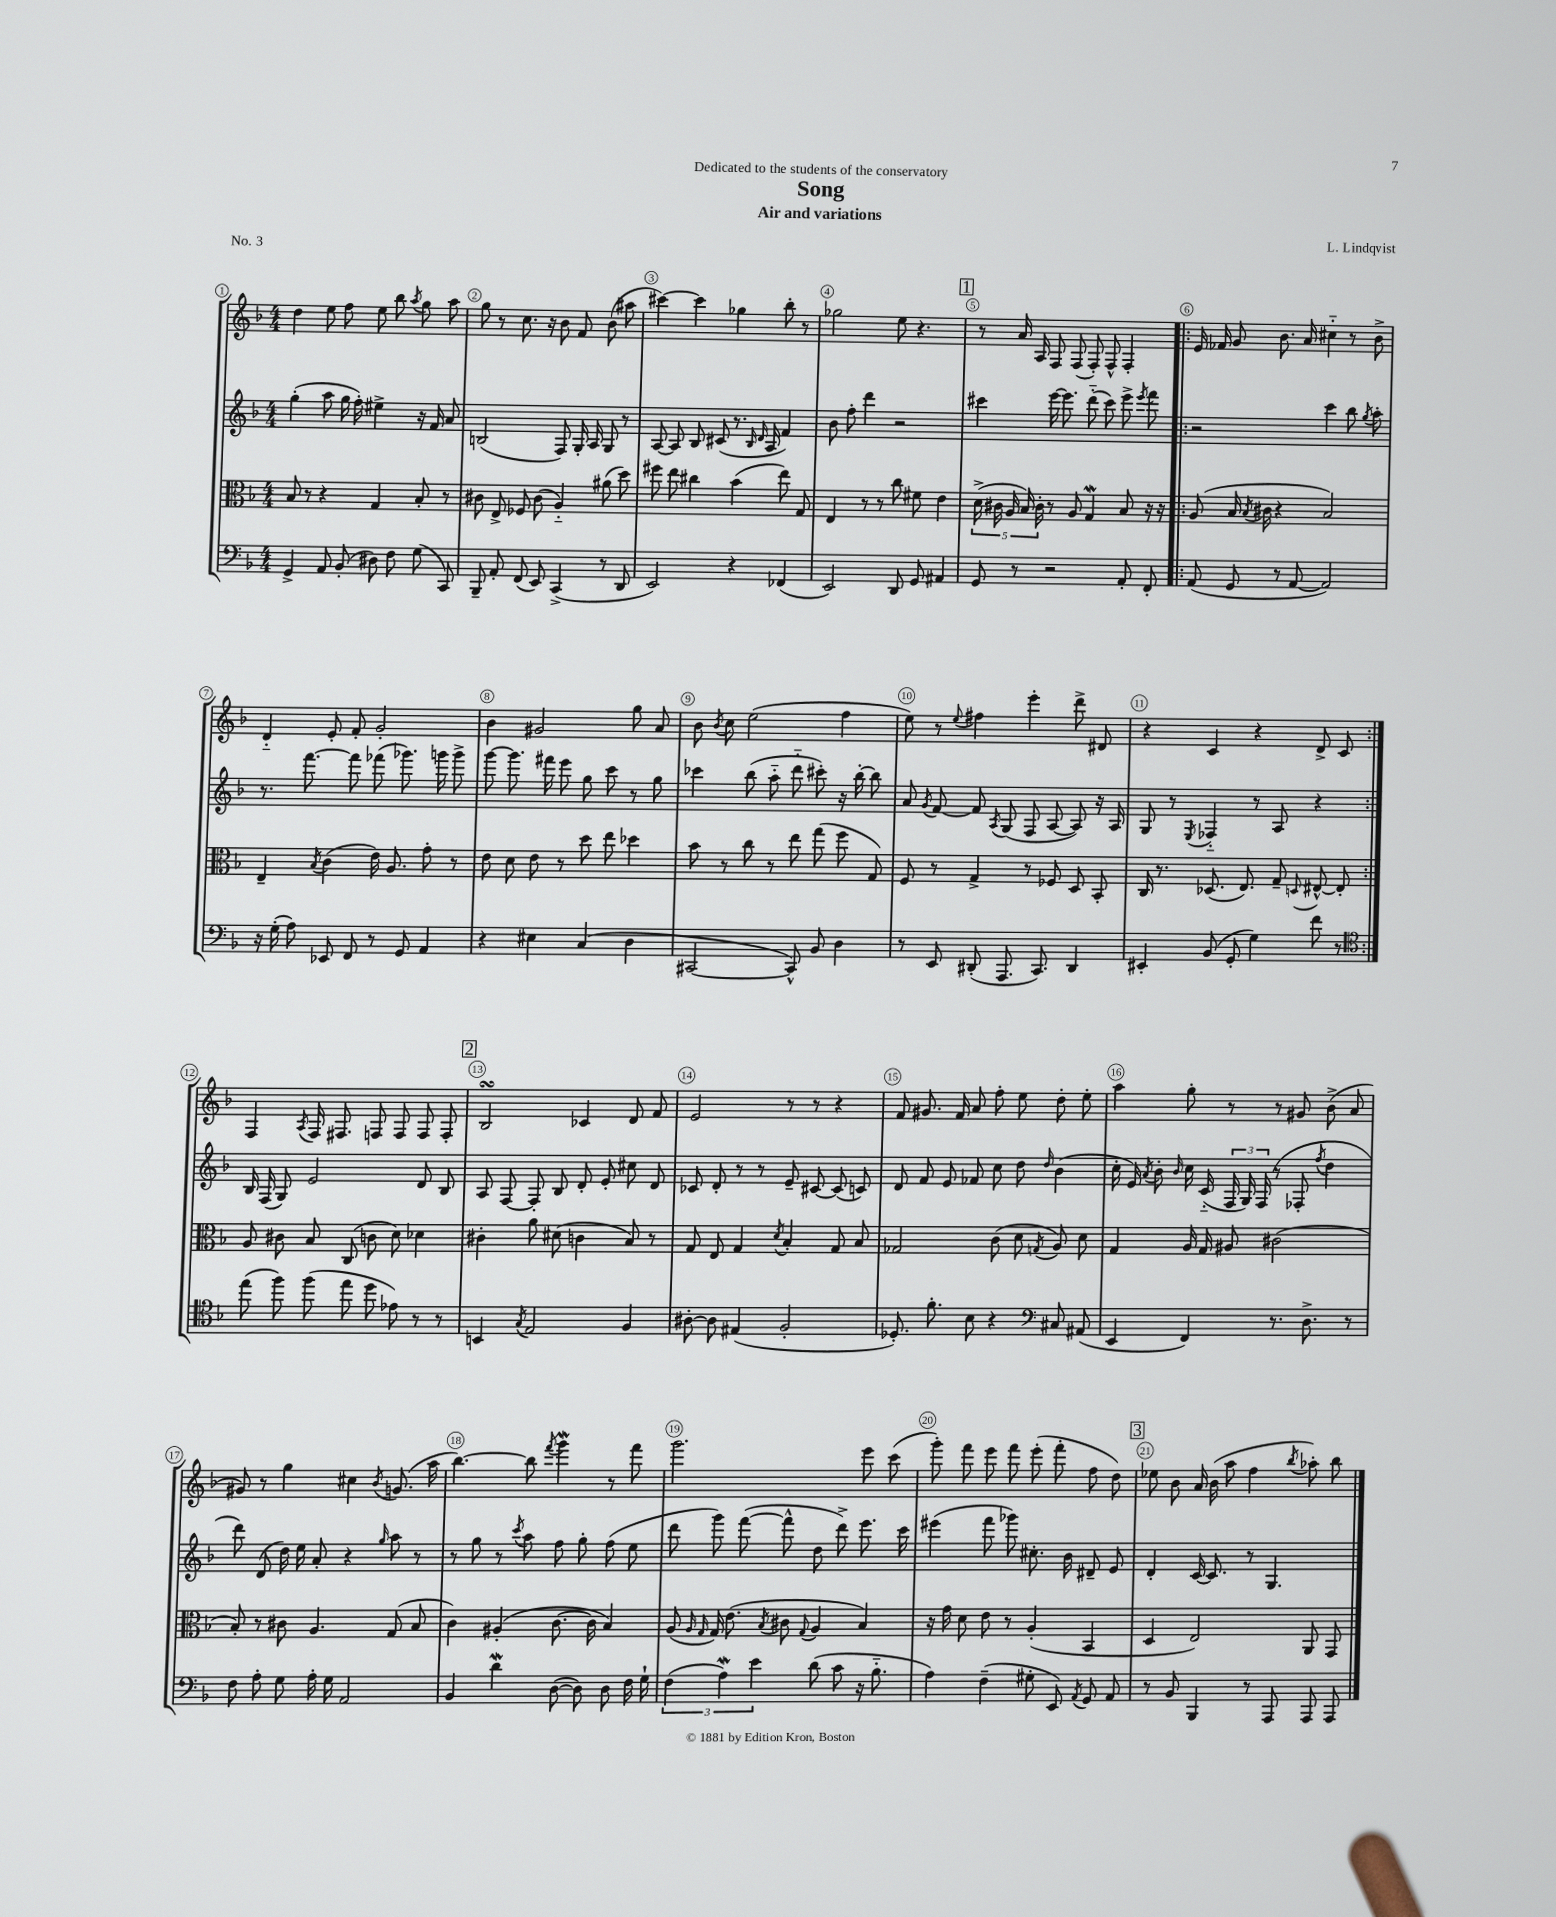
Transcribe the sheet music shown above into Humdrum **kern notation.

**kern	**kern	**kern	**kern
*part4	*part3	*part2	*part1
*staff4	*staff3	*staff2	*staff1
*clefF4	*clefC3	*clefG2	*clefG2
*k[b-]	*k[b-]	*k[b-]	*k[b-]
*M4/4	*M4/4	*M4/4	*M4/4
=1	=1	=1	=1
4GG^/	8B-/	(4gg'\	4dd\
.	8r	.	.
8AA/	4r	8aa\	8ee\
(8BB-'/	.	16gg\	8ff\
.	.	16ff'\)	.
8D#X\)	4G/	4ee#X^\	8ee\
8F\	.	.	8bb-\
.	.	.	8qaa/
(8G\	8B-'/	16r	8gg\
.	.	16f/	.
8CC/)	8r	8a/	8aa\
=2	=2	=2	=2
8BBB-~/	8c#X\	(2Bn/	8gg\
8AA'/	8E^/	.	8r
(8FF/	8F-X/	.	8.cc\
8EE/)	(8c#\	.	.
.	.	.	16r
(4CC^/	4A/)	8F/)	8b-\
.	.	16G'/	8f/
.	.	16A/	.
8r	(8a#X\	8G/	(8b-\
8DD/	8dd\)	8r	8aa#X\
=3	=3	=3	=3
2EE/)	8ff#X\	[8A/	[4ccc#X\)
.	8ee\	8A/]	.
.	4cc#X\	8B-/	4ccc#\]
.	.	(8c#X/	.
4r	(4b-\	8.r	4gg-X\
.	.	16qqB-/	.
.	.	16qqd/	.
.	.	16A/	.
(4FF-X/	8ee\)	4f/)	8bb-'\
.	8G/	.	8r
=4	=4	=4	=4
2EE/)	4E/	8b-\	2gg-X\
.	.	8ff'\	.
.	8r	4ddd\	.
.	8r	.	.
8DD/	8cc\	2r	8ee\
8GG/	8f#X\	.	4.r
4AA#X/	4e\	.	.
!!LO:REH:place=s1:t=1
=5	=5	=5	=5
8GG/	(20d^\	4ccc#X\	8r
.	20c#X\	.	.
.	20A/	.	.
8r	.	.	16a/
.	20B-/)	.	.
.	.	.	16A/
.	20c#'\	.	.
2r	8r	[16eee\	8F/
.	.	8.eee\]	.
.	8A/	.	(8F/
.	4GW/	(8ddd\	8F'/)
.	.	8ccc#\)	8F^^/
8AA'/	8B-/	8eee^\	4F'/
.	.	8qeee/	.
8FF'/	16r	8fff\	.
.	16r	.	.
=6!|:	=6!|:	=6!|:	=6!|:
(8AA/	(8A/	2r	16e/
.	.	.	16f-X/
8GG/	16B-/	.	8g/
.	8qB-/	.	.
.	16c#X\	.	.
8r	4r	.	8.b-\
[8AA/	.	.	.
.	.	.	16a/
2AA/])	2B-/)	4ccc\	4cc#X\
.	.	8bb-\	8r
.	.	8qgg/	.
.	.	8aa'\	8b-^\
!!LO:LB:g=z
=7	=7	=7	=7
16r	4E~/	8.r	4d/
(16G'\	.	.	.
8A\)	.	.	.
.	.	[8.fff\	.
.	8qB-/	.	.
8EE-X/	(4c\	.	8e'/
8FF/	.	8fff\]	8f'/
8r	16e\)	(8fff-X\	2g'/
.	8.A/	.	.
8GG/	.	8.ggg-X\)	.
4AA/	8g'\	.	.
.	.	16gggn\	.
.	8r	8ggg^\	.
=8	=8	=8	=8
4r	8e\	[8ggg\	4b-\
.	8d\	8.ggg\]	.
4E#X\	8e\	.	2g#X/
.	.	16fff#X\	.
.	8r	8eee\	.
(4C/	8dd\	8gg\	.
.	8ee\	8ccc\	.
4D\	4dd-X\	8r	8gg\
.	.	8gg\	8a/
=9	=9	=9	=9
[2CC#X/	8b-\	4ccc-X\	8b-\
.	.	.	8qb-/
.	8r	.	8cc\
.	8cc\	(8bb-\	(2ee\
.	8r	8aa\	.
8CC#^^/])	8ee\	8ddd\	.
8BB-/	(8gg\	8ccc#X'\)	.
4D\	8ff\	16r	4ff\
.	.	[16bb-'\	.
.	8G/)	8bb-\]	.
=10	=10	=10	=10
8r	8F/	8a/	8ee\)
.	.	8qg/	.
8EE/	8r	[8f/	8r
.	.	.	8qqee/
(8DD#X'/	4G^/	8f/]	4ff#X\
.	.	8qA/	.
8.AAA/	.	(8G/	.
.	8r	8F/	4eee'\
8.CC/)	.	.	.
.	8F-X/	[8A/	.
4DD#/	8D/	8A/])	8ddd^\
.	8BB-'/	16r	8d#X/
.	.	16A/	.
=11	=11	=11	=11
4EE#X'/	16C/	8G/	4r
.	8.r	.	.
.	.	8r	.
.	.	8qE/	.
(8BB-/	(8.D-X/	4F-X/	4c/
8GG'/	.	.	.
.	8.E/)	.	.
4G\)	.	8r	4r
.	8G~/	8A/	.
.	8qqDn/	.	.
8f\	[8E#X^^/	4r	8d^/
8r	8E#'/]	.	8c/
!!LO:LB:g=z
=12:|!	=12:|!	=12:|!	=12:|!
*clefC4	*	*	*
(8ee\	8A/	16B-/	4F/
.	.	(16F/	.
8ff\)	8c#X\	8G/)	.
.	.	.	8qA/
(8ff\	8B-/	2e/	16F/
.	.	.	8.F#X/
8ee\	(8C/	.	.
8dd\	8cn\	.	8Fn/
8e-X\)	8d\)	.	8F/
8r	4d-X\	8d/	8F/
8r	.	8B-/	8F'/
!!LO:REH:place=s1:t=2
=13	=13	=13	=13
4BBn/	4c#X'\	8A/	2B-sSSs/
.	.	[8F/	.
8qG/	.	.	.
2E/	8a\	8F'/]	.
.	(8d#X\	8B-/	.
.	4cn\	8d'/	4c-X/
.	.	8e'/	.
4F/	8B-/)	8cc#X\	8d/
.	8r	8d/	8f/
=14	=14	=14	=14
[8A#X'\	8G/	8c-X/	2e/
8A#\]	8E/	8d'/	.
(4E#X/	4G/	8r	.
.	.	8r	.
.	8qd/	.	.
2F'/	4B-'/	8e~/	8r
.	.	[8c#X/	8r
.	8G/	(8c#/]	4r
.	8B-/	8cn/)	.
=15	=15	=15	=15
8.D-X'/)	2G-X/	8d/	8f/
.	.	8f/	8.g#X/
8.f'\	.	.	.
.	.	8e/	.
.	.	.	16f/
8B-\	.	8f-X/	8a/
4r	(8c\	8cc\	8ff'\
.	8d\	8dd\	8ee\
*clefF4	*	*	*
.	8qGn/	16qqdd/	.
8C#X/	8A/)	(4b-\	8dd'\
(8AA#X/	8d\	.	8ee'\
=16	=16	=16	=16
4EE/	4G/	16cc'\	4aa\
.	.	16e/)	.
.	.	8qa/	.
.	.	8b-'\	.
.	.	16qqb-/	.
4FF/)	16A/	16cc\	8gg'\
.	16G/	(16c/	.
.	8A#X/	24F/	8r
.	.	24G/)	.
.	.	(24F/	.
8.r	(2c#X\	8r	8r
.	.	8F-X'/	8g#X/
8.D^\	.	.	.
.	.	8qff/	.
.	.	4dd\	(8b-^\
8r	.	.	8a/
!!LO:LB:g=z
=17	=17	=17	=17
8F\	8B-'/)	8ddd\)	8g#X/)
8A'\	8r	(8d/	8r
8G\	8c#X\	16dd\)	4gg\
.	.	16ee\	.
16A'\	4.A/	8a'/	.
16G\	.	.	.
2AA/	.	4r	4cc#X\
.	.	16qqgg/	8qb-/
.	(8G/	8aa\	(8.gn/
.	8B-/	8r	.
.	.	.	16aa\
=18	=18	=18	=18
4BB-/	4c\)	8r	[4.bb-\)
.	.	8gg\	.
4dW\	(4A#X'/	8r	.
.	.	8qccc/	.
.	.	8aa\	8bb-\]
.	.	.	8qfff/
([8D\	[8.c\	8ff\	4gggW\
8D\])	.	8gg'\	.
.	16c\]	.	.
8D\	4B-/)	(8ff\	8r
16F\	.	8ee\	8fff\
16G`\	.	.	.
=19	=19	=19	=19
(6F\	(8A/	8ddd\	2.ggg\
.	16qqA/	.	.
.	16qqG/	.	.
.	16G/)	8ggg\)	.
6AW\)	.	.	.
.	(8.e\	.	.
.	.	([8fff\	.
6e\	.	.	.
.	8qB-/	.	.
.	8c#X\	8fff^^\]	.
.	8qqG/	.	.
(8d\	4A/	8dd\	.
8c\	.	8ddd^\)	.
16r	4B-/)	8.eee\	8eee\
8.B-\	.	.	.
.	.	.	(8ccc\
.	.	16ccc\	.
=20	=20	=20	=20
4A\)	16r	(4eee#X\	8ggg'\)
.	16g\	.	.
.	8d\	.	8fff\
(4F~\	8e\	8fff\	8eee\
.	8r	8ggg-X\)	8fff\
8G#X'\	(4A'/	8.cc#X'\	(8eee'\
8EE/)	.	.	8fff'\
.	.	16b-\	.
8qAA/	.	.	.
8GG/	4BB-/	8d#X~/	8ff\
8AA/	.	8e/	8dd\)
!!LO:REH:place=s1:t=3
=21	=21	=21	=21
8r	4D/	4d'/	8ee-X\
8BB-/	.	.	8b-\
4BBB-/	2E/)	[16c/	16a/
.	.	8.c/]	(16b-\
.	.	.	8aa\
8r	.	8r	4ff\
8AAA/	.	4.G/	.
.	.	.	8qbb-/
8AAA/	8AA/	.	8aa-X'\)
8AAA/	8GG/	.	8bb-\
==	==	==	==
*-	*-	*-	*-
